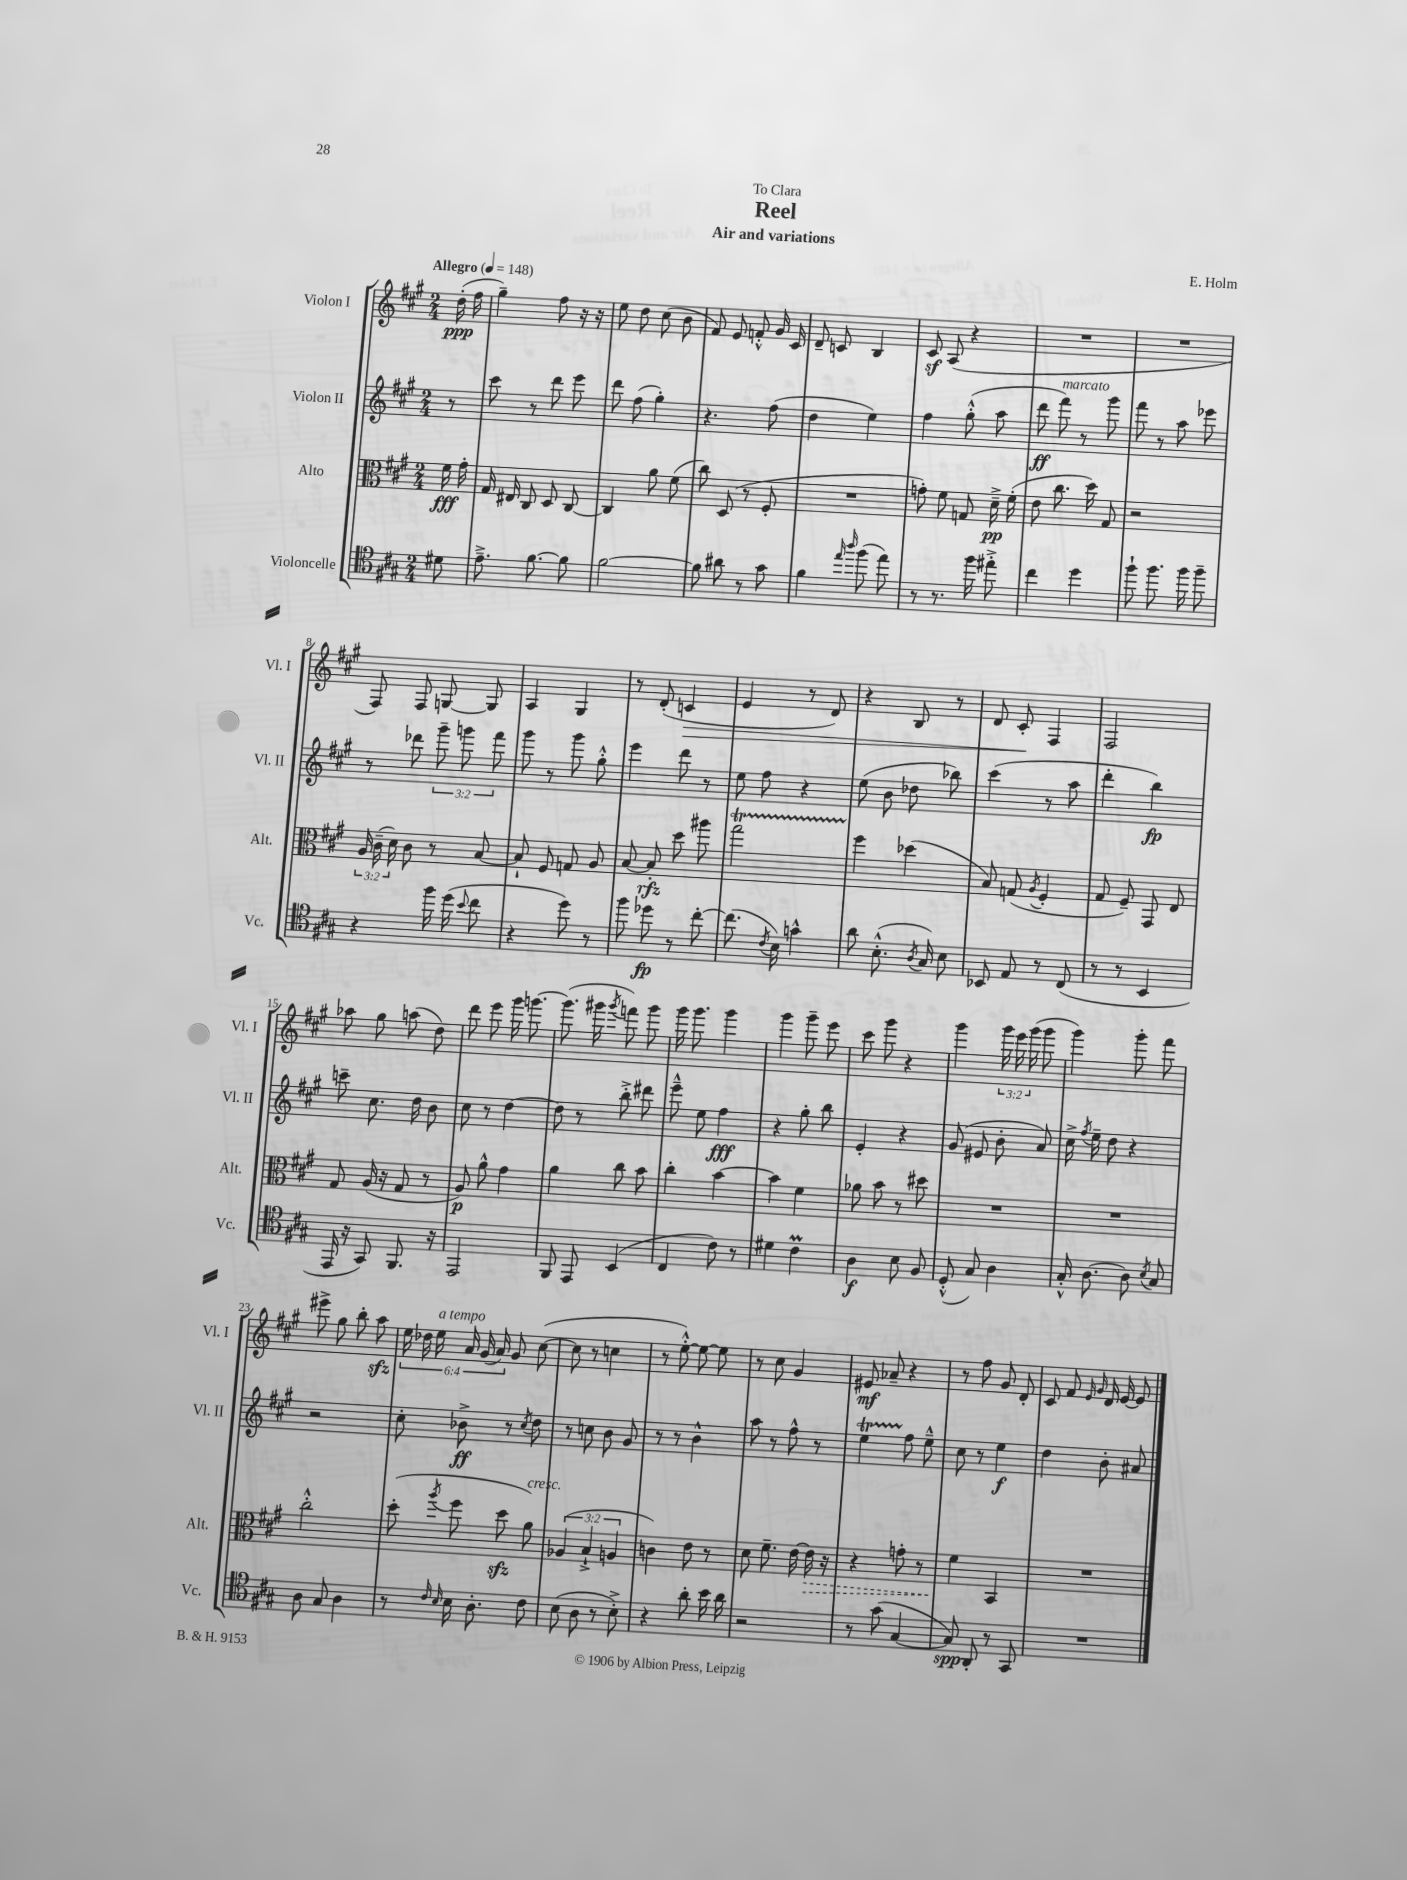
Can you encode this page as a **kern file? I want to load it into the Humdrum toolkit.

**kern	**kern	**kern	**kern
*staff4	*staff3	*staff2	*staff1
*clefC4	*clefC3	*clefG2	*clefG2
*k[f#c#g#]	*k[f#c#g#]	*k[f#c#g#]	*k[f#c#g#]
*M2/4	*M2/4	*M2/4	*M2/4
*MM148	*MM148	*MM148	*MM148
8d#	16f#	8r	(16dd'
.	16g#'	.	16ff#
=	=	=	=
8.e~^	16G#	8ccc#	4gg#~)
.	16E#	.	.
.	8C#	8r	.
[8.f#	.	.	.
.	8D	8ddd	8ff#
8f#]	[8C#	8eee	16r
.	.	.	16r
=	=	=	=
[2f#	4C#]	8ddd	8ee
.	.	(8ff#	8dd
.	8a	4gg#')	(8cc#
.	(8f#	.	8b
=	=	=	=
8f#]	8cc#)	4.r	8f#)
8a#	(8D	.	8e
8r	8r	.	8f'^^
8g#	8F#'	(8ff#	16g#
.	.	.	16c#
=	=	=	=
4f#	2r	4dd	8d~
.	.	.	8c
16qqee	.	.	.
16qqaa	.	.	.
(8ff#	.	4ee)	4B
8ee)	.	.	.
=	=	=	=
8r	8g')	4ff#	8c#
8.r	8f#	.	(8A
.	8G	(8gg#'^^	4r
16ff#	.	.	.
8ee#'^	16d~^	8aa	.
.	(16f#'	.	.
=	=	=	=
4cc#	8e	8ddd	2r
.	8.cc#	8fff#)	.
4dd	.	8r	.
.	16dd)	.	.
.	8G#	8ggg#	.
=	=	=	=
8ff#`	2r	8fff#	2r
8.ff#	.	8r	.
.	.	8aa	.
16ff#	.	.	.
8ff#~	.	8eee-	.
=	=	=	=
4r	24A	8r	8F#)
.	(24c#~	.	.
.	24d)	.	.
.	8c#	8ddd-	8F#
16ff#	8r	12ggg#~	[8G
(16dd	.	.	.
.	.	12ggg	.
8qqb	.	.	.
8cc#	[8B	.	8G]
.	.	12fff#	.
=	=	=	=
4r	8B`]	8ggg#	4A
.	8F#	8r	.
8dd)	8G	8ggg#	4G#
8r	8A	8gg#'^^	.
=	=	=	=
8ff#	[8B	4eee	8r
8dd-	8B']	.	(8d'
8r	8dd	8ddd	4c
[8cc#'	8aa#	8r	.
=	=	=	=
(8.cc#]	2gg#	8ee	4e
.	.	8ff#	.
8qc#	.	.	.
16B)	.	.	.
4g^^	.	4r	8r
.	.	.	8d)
=	=	=	=
8a	4ff#	(8ee	4r
(8.B'^^	.	8b	.
.	(4dd-	8dd-	8B
8qA	.	.	.
16G#)	.	.	.
8B	.	8bb-)	8r
=	=	=	=
8BB-	8B)	(4ccc#	8d
8E	(8G	.	8c#'
.	8qA	.	.
8r	4F#'	8r	4F#
(8C#	.	8aa	.
=	=	=	=
8r	8G#	4ddd'	2F#
8r	8F#~)	.	.
4BB	8GG#	4bb)	.
.	8E	.	.
=	=	=	=
16EE	8G#	8ccc~	8aa-
16r	.	.	.
8GG#)	(16A	8.cc#	8gg#
.	16r	.	.
8.FF#	8G#	.	(8aa
.	.	16dd	.
.	8r	8b	8dd)
16r	.	.	.
=	=	=	=
2EE	8A)	8cc#	8ddd
.	8a^^	8r	8eee
.	4g#	[4dd	16ggg#
.	.	.	[8.ggg
=	=	=	=
8FF#	4a	8dd]	(8.ggg]
8EE	.	8r	.
.	.	.	16ggg#
.	.	.	8qggg#
(4BB	8cc#	8bb'^	8fff)
.	8b	8ddd#	8ggg#
=	=	=	=
4C#	4cc#'	8eee~^^	16ggg#
.	.	.	8.ggg#
.	.	8ee	.
8c#)	[4b	4ff#	4ggg#
8r	.	.	.
=	=	=	=
4d#	4b]	4r	4ggg#
4c#	4f#	8gg#'	8ggg#~
.	.	8bb	8eee
=	=	=	=
4A	8a-	4e'	8ccc#
.	8b	.	8ggg#
8B	8r	4r	4r
8F#	8dd#	.	.
=	=	=	=
(8D'^^	2r	(8g#	4ggg#
8G#)	.	8e#	.
4A	.	8b'	24ggg#
.	.	.	24eee
.	.	.	(24ggg#
.	.	8a)	8ggg#
=	=	=	=
16G#'^^	2r	16cc#^	4ggg#)
.	.	8qff#	.
[8.A	.	16ee~	.
.	.	8dd	.
8A]	.	4r	8ggg#'
8qB	.	.	.
8G#	.	.	8fff#
=	=	=	=
8A	2cc#'^^	2r	8eee#^
8G#	.	.	8gg#
4A	.	.	8bb'
.	.	.	8aa
=	=	=	=
8r	(8dd'	8cc#'	24ee
.	.	.	24dd-
.	.	.	24ee
16qqc#	.	.	.
16qqB	8qaa	.	.
16B	8ff#	8b-^	24a
.	.	.	(24g#
8.A'	.	.	.
.	.	.	24a)
.	8dd	8r	8g#
.	.	8qcc#	.
8c#	8a)	8dd	([8cc#
=	=	=	=
(8B	(6A-	8r	8cc#]
8A	.	8cc	8r
.	6B`^	.	.
8r	.	8b	4cc
.	6A	.	.
8B'^)	.	8g#	.
=	=	=	=
4r	4c)	8r	8r
.	.	8r	[8ee'^^)
8a'	8e	4b^^	8ee_
16b	8r	.	8ee]
16a	.	.	.
=	=	=	=
2r	8d	8aa	8r
.	8.f#~	8r	8cc#
.	.	8ff#^^	4g#
.	[16e	.	.
.	16e]	8r	.
.	16r	.	.
=	=	=	=
8r	4r	4ee	8e#
(8g#	.	.	8a-~
[4G#	8g'	8ff#	4r
.	8r	8ee~^^	.
=	=	=	=
8G#])	4f#	8cc#	8r
8AA'	.	8r	8ff#
8r	4BB	4ee	8g#
8GG#	.	.	8d'
=	=	=	=
2r	2r	4dd	8c#
.	.	.	8f#
.	.	.	16qqe
.	.	.	16qqg#
.	.	8b'	16d
.	.	.	[16e
.	.	8a#	8e]
==	==	==	==
*-	*-	*-	*-
